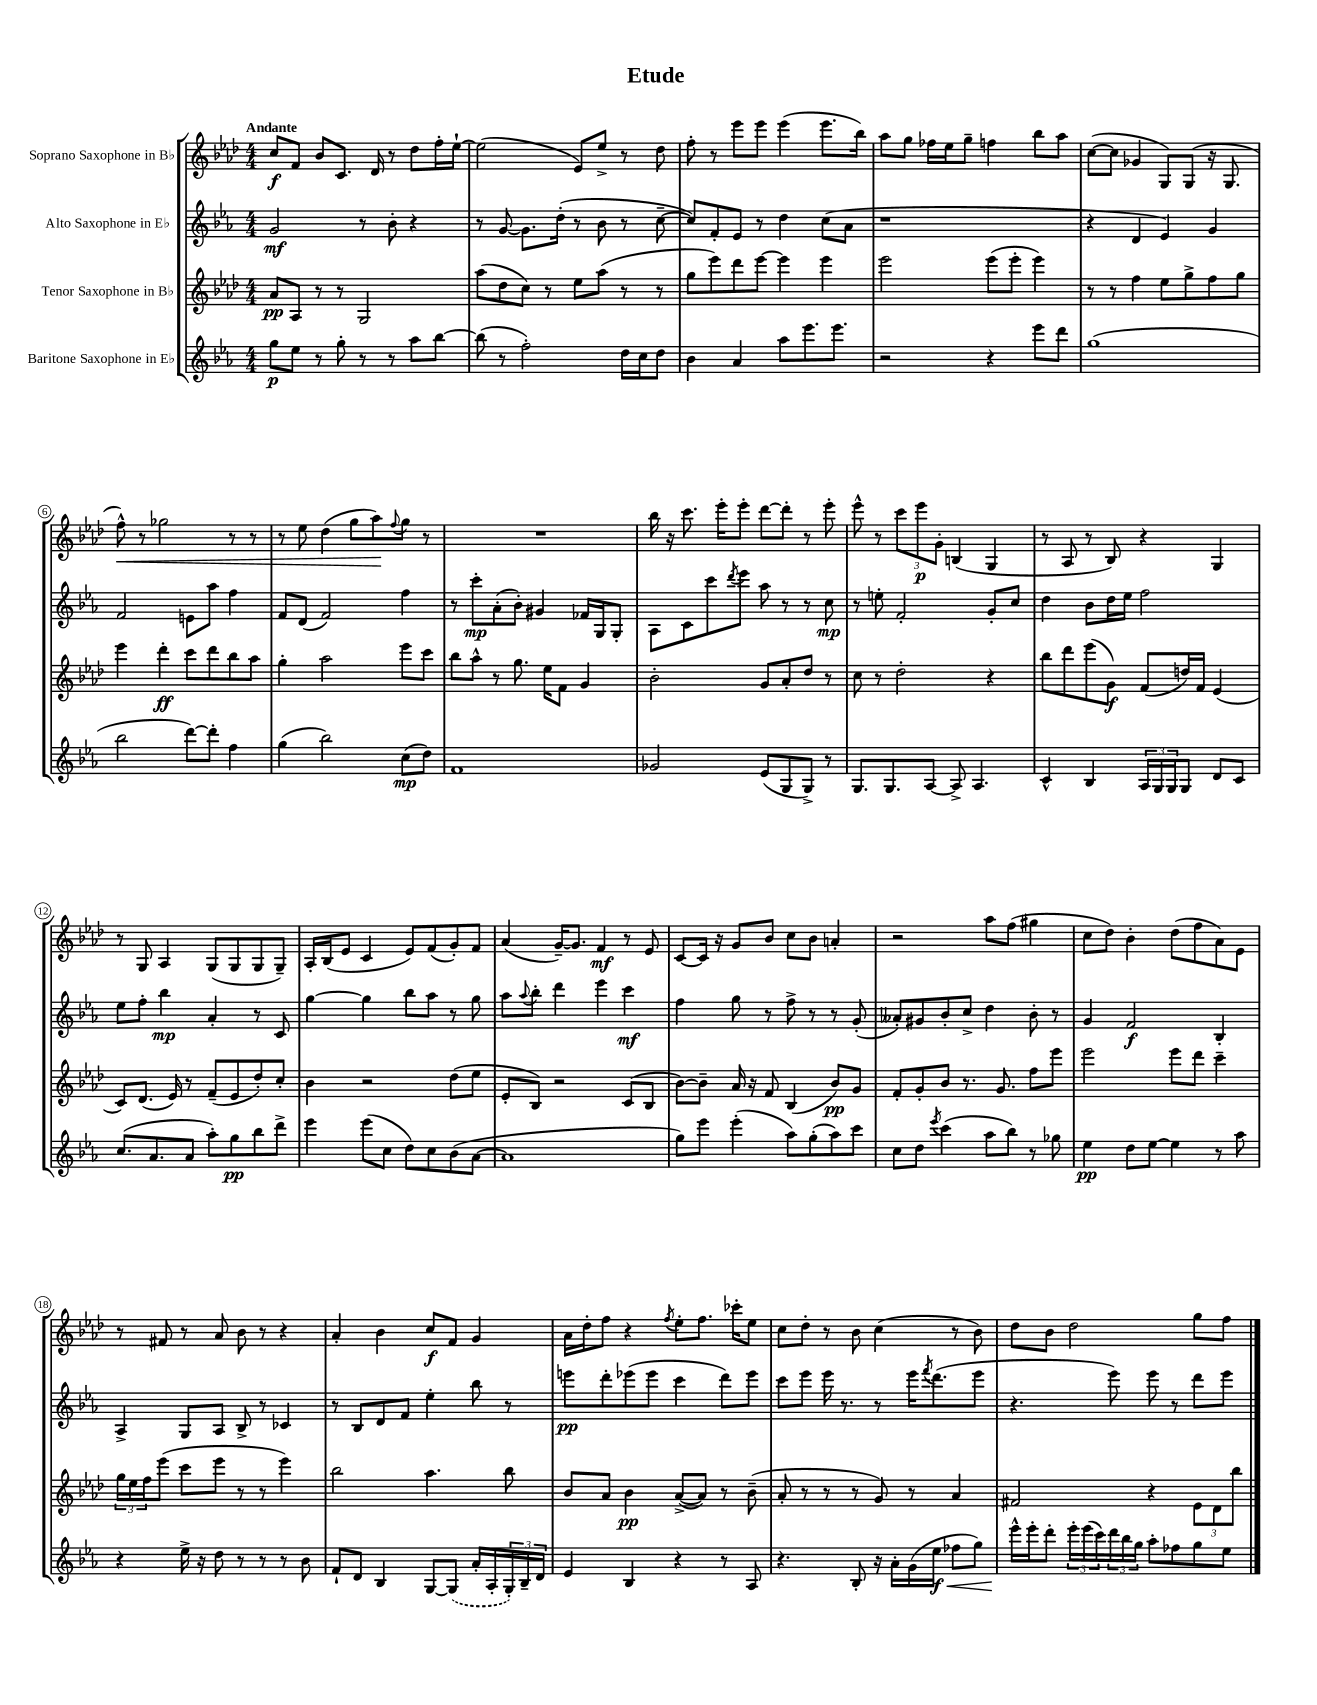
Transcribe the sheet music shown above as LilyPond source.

\header { title = "Etude" }
<<
\new StaffGroup <<
\new Staff = "s0" \with { instrumentName = "Soprano Saxophone in Bb" } {
    \clef treble \key aes \major \numericTimeSignature \time 4/4 \tempo "Andante"
    c''8\f f'8 bes'8 c'8. des'16 r8 des''8 f''16-. ees''16~-! |
    ees''2( ees'8) ees''8-> r8 des''8 |
    f''8-. r8 ees'''8 ees'''8 ees'''4( ees'''8. bes''16) |
    aes''8 g''8 fes''16 ees''16 g''8-- f''4 bes''8 aes''8 |
    c''8~( c''8 ges'4 g8) g8( r16 g8. |
    f''8-^\<) r8 ges''2 r8 r8 |
    r8 ees''8 des''4( g''8 aes''8\!) \appoggiatura { f''8 } g''8 r8 |
    R1 |
    bes''16 r16 c'''8. ees'''16-. ees'''8-. des'''8~ des'''8-. r8 ees'''8-. |
    ees'''8-^ r8 \tuplet 3/2 { c'''8 ees'''8\p g'8-. } b4( g4 |
    r8 aes8 r8 bes8) r4 g4 |
    r8 g8 aes4 g8( g8 g8 g8--) |
    aes16-. bes16( ees'8 c'4 ees'8) f'8( g'8-.) f'8 |
    aes'4( g'16~--) g'8. f'4\mf r8 ees'8 |
    c'8~ c'16 r16 g'8 bes'8 c''8 bes'8 a'4-. |
    r2 aes''8 f''8( gis''4 |
    c''8 des''8) bes'4-. des''8( f''8 aes'8) ees'8 |
    r8 fis'8 r8 aes'8 bes'8 r8 r4 |
    aes'4-. bes'4 c''8\f f'8 g'4 |
    aes'16 des''16-. f''8 r4 \acciaccatura { f''8 } ees''8-. f''8. ces'''16-. ees''8 |
    c''8 des''8-. r8 bes'8 c''4( r8 bes'8) |
    des''8 bes'8 des''2 g''8 f''8 \bar "|." |
}
\new Staff = "s1" \with { instrumentName = "Alto Saxophone in Eb" } {
    \clef treble \key ees \major \numericTimeSignature \time 4/4
    g'2\mf r8 bes'8-. r4 |
    r8 g'8~ g'8. d''16-.( r8 bes'8 r8 c''8~-- |
    c''8) f'8-. ees'8 r8 d''4 c''8( aes'8 |
    r1 |
    r4 d'4 ees'4) g'4 |
    f'2 e'8 aes''8 f''4 |
    f'8 d'8( f'2) f''4 |
    r8 c'''8-.\mp aes'8-.( bes'8-.) gis'4 fes'16 g16 g8-. |
    aes8 c'8 c'''8 \acciaccatura { d'''8 } ees'''8 aes''8 r8 r8 c''8\mp |
    r8 e''8-. f'2-. g'8-. c''8 |
    d''4 bes'8 d''16 ees''16 f''2 |
    ees''8 f''8-. bes''4\mp aes'4-. r8 c'8 |
    g''4~ g''4 bes''8 aes''8 r8 g''8 |
    aes''8 \appoggiatura { aes''8 } bes''8-. d'''4 ees'''4 c'''4\mf |
    f''4 g''8 r8 f''8-> r8 r8 g'8-.( |
    aeses'8-.) gis'8 bes'8-. c''8-> d''4 bes'8-. r8 |
    g'4 f'2\f bes4-. |
    aes4-> g8 aes8 bes8-> r8 ces'4 |
    r8 bes8 d'8 f'8 ees''4-. bes''8 r8 |
    e'''8\pp d'''8-. ees'''8( ees'''8 c'''4 d'''8) ees'''8 |
    c'''8 ees'''8 ees'''16 r8. r8 ees'''16 \acciaccatura { f'''8 } d'''8.( ees'''8 |
    r4. ees'''8) ees'''8 r8 d'''8 ees'''8 \bar "|." |
}
\new Staff = "s2" \with { instrumentName = "Tenor Saxophone in Bb" } {
    \clef treble \key aes \major \numericTimeSignature \time 4/4
    aes'8\pp aes8 r8 r8 g2 |
    aes''8( des''8 c''8) r8 ees''8 aes''8( r8 r8 |
    g''8 ees'''8) des'''8 ees'''8~ ees'''4 ees'''4 |
    ees'''2 ees'''8( ees'''8-. ees'''4) |
    r8 r8 f''4 ees''8 g''8-> f''8 g''8 |
    ees'''4 des'''4-.\ff c'''8 des'''8 bes''8 aes''8 |
    g''4-. aes''2 ees'''8 c'''8 |
    bes''8 aes''8-^ r8 g''8. ees''16 f'8 g'4 |
    bes'2-. g'8 aes'8-. des''8 r8 |
    c''8 r8 des''2-. r4 |
    bes''8 des'''8 ees'''8( g'8\f) f'8( d''16) f'16 ees'4( |
    c'8) des'8.( ees'16) r8 f'8--( ees'8 des''8-.) c''8-. |
    bes'4 r2 des''8( ees''8 |
    ees'8-. bes8) r2 c'8( bes8 |
    bes'8~) bes'8-- aes'16 r16 f'8 bes4( bes'8\pp) g'8 |
    f'8-. g'8-. bes'8 r8. g'8. f''8 ees'''8 |
    ees'''2 ees'''8 des'''8 c'''4-- |
    \tuplet 3/2 { g''16 ees''16 f''16 } ees'''8( c'''8 ees'''8 r8 r8 ees'''4) |
    bes''2 aes''4. bes''8 |
    bes'8 aes'8 bes'4\pp aes'8~->( aes'8) r8 bes'8--( |
    aes'8-. r8 r8 r8 g'8) r8 aes'4 |
    fis'2 r4 \tuplet 3/2 { ees'8 des'8 bes''8 } \bar "|." |
}
\new Staff = "s3" \with { instrumentName = "Baritone Saxophone in Eb" } {
    \clef treble \key ees \major \numericTimeSignature \time 4/4
    g''8\p ees''8 r8 g''8-. r8 r8 aes''8 bes''8~ |
    bes''8( r8 f''2-.) d''16 c''16 d''8 |
    bes'4 aes'4 aes''8 ees'''8. ees'''8. |
    r2 r4 ees'''8 d'''8 |
    g''1( |
    bes''2 d'''8~) d'''8-. f''4 |
    g''4( bes''2) c''8\mp( d''8) |
    f'1 |
    ges'2 ees'8( g8 g8->) r8 |
    g8. g8. aes8~ aes8-> aes4. |
    c'4-^ bes4 \tuplet 3/2 { aes16 g16 g16 } g8 d'8 c'8 |
    c''8.( aes'8. aes'8 aes''8-.) g''8\pp bes''8 d'''8-> |
    ees'''4 ees'''8( c''8 d''8) c''8 bes'8( aes'8~ |
    aes'1 |
    g''8) ees'''8 ees'''4-.( aes''8) g''8-.( aes''8) c'''8 |
    c''8 d''8 \acciaccatura { ees'''8 } c'''4( aes''8 bes''8) r8 ges''8 |
    ees''4\pp d''8 ees''8~ ees''4 r8 aes''8 |
    r4 ees''16-> r16 d''8 r8 r8 r8 bes'8 |
    f'8-! d'8 bes4 g8~ \once \slurDashed g8( aes'16-. aes16-. \tuplet 3/2 { g16-.) bes16-- d'16 } |
    ees'4 bes4 r4 r8 aes8 |
    r4. bes8-. r16 aes'16-. g'16( ees''16\f\< fes''8 g''8) |
    ees'''16-^\! ees'''16-. d'''8-. \tuplet 3/2 { ees'''16-. ees'''16( c'''16) } \tuplet 3/2 { d'''16 bes''16 g''16 } aes''8-. fes''8 g''8 ees''8 \bar "|." |
}
>>
>>
\layout { \context { \Score \override BarNumber.stencil = #(make-stencil-circler 0.1 0.3 ly:text-interface::print) } }
